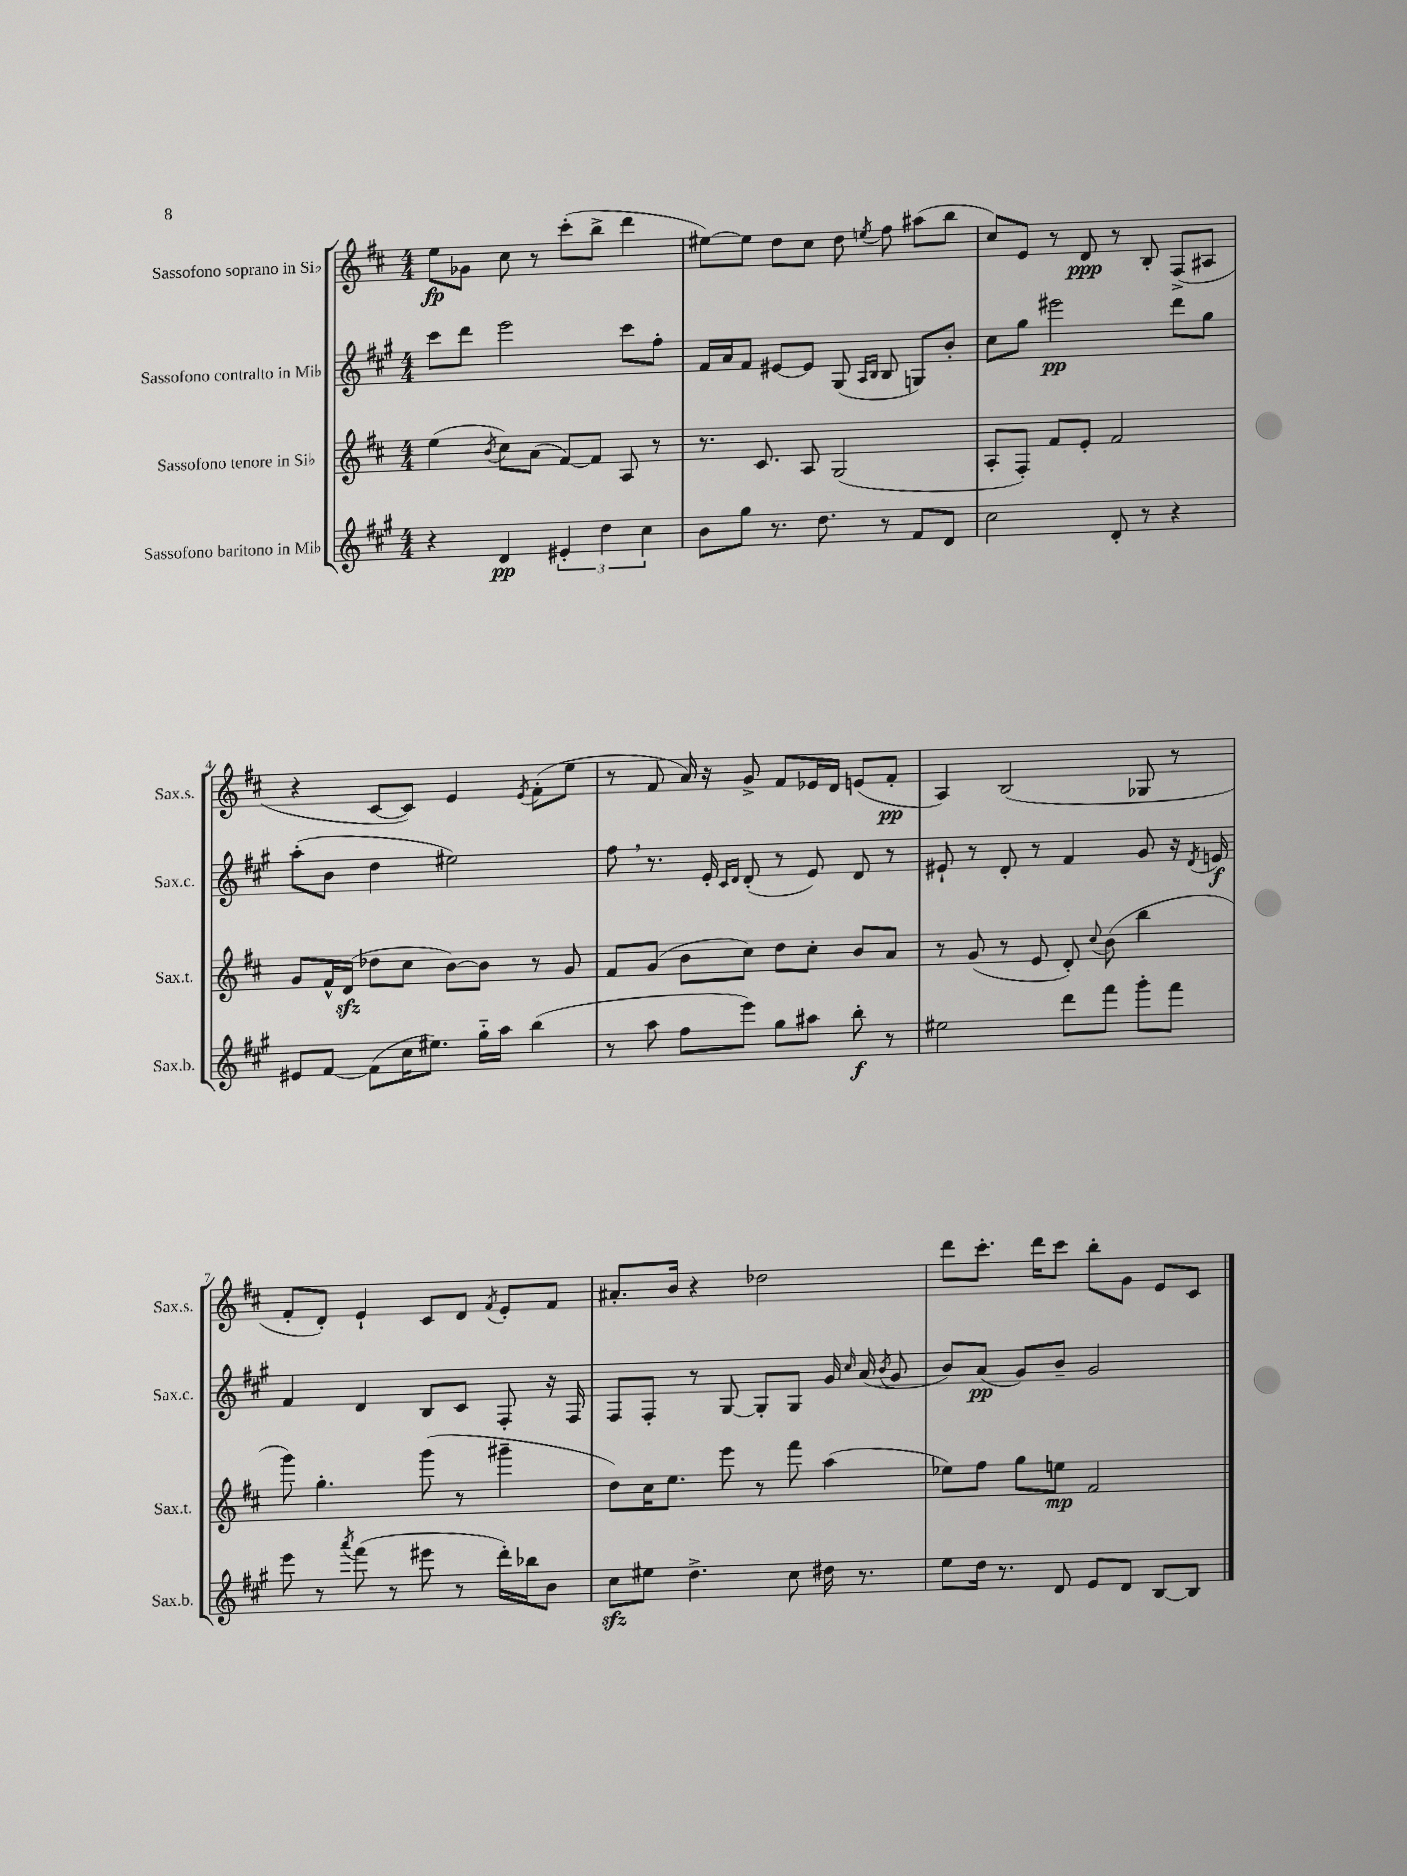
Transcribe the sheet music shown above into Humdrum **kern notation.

**kern	**dynam	**kern	**dynam	**kern	**dynam	**kern	**dynam
*part4	*part4	*part3	*part3	*part2	*part2	*part1	*part1
*staff4	*staff4	*staff3	*staff3	*staff2	*staff2	*staff1	*staff1
*I"Sassofono baritono in Mi♭	*	*I"Sassofono tenore in Si♭	*	*I"Sassofono contralto in Mi♭	*	*I"Sassofono soprano in Si♭	*
*I'Sax.b.	*	*I'Sax.t.	*	*I'Sax.c.	*	*I'Sax.s.	*
*clefG2	*	*clefG2	*	*clefG2	*	*clefG2	*
*k[f#c#g#]	*	*k[f#c#]	*	*k[f#c#g#]	*	*k[f#c#]	*
*M4/4	*	*M4/4	*	*M4/4	*	*M4/4	*
=1	=1	=1	=1	=1	=1	=1	=1
4r	.	(4ee\	.	8ccc#\L	.	8ee\L	fp
.	.	.	.	8ddd\J	.	8g-X\J	.
.	.	8qb/	.	.	.	.	.
4d/	pp	8cc#\L)	.	2eee\	.	8cc#\	.
.	.	(8a\J	.	.	.	8r	.
6e#X'/	.	[8f#/L)	.	.	.	(8ccc#'\L	.
.	.	8f#/J]	.	.	.	8bb^\J	.
6dd\	.	.	.	.	.	.	.
.	.	8A/	.	8ccc#\L	.	4ddd\	.
6cc#\	.	.	.	.	.	.	.
.	.	8r	.	8ff#'\J	.	.	.
=2	=2	=2	=2	=2	=2	=2	=2
8b\L	.	8.r	.	16f#/LL	.	[8ee#X\L)	.
.	.	.	.	16a/J	.	.	.
8gg#\J	.	.	.	8f#/J	.	8ee#\J]	.
.	.	8.c#/	.	.	.	.	.
8.r	.	.	.	[8e#X/L	.	8dd\L	.
.	.	8A/	.	8e#/J]	.	8cc#\J	.
8.dd\	.	.	.	.	.	.	.
.	.	(2G/	.	(8G#/	.	8dd\	.
.	.	.	.	16qqA/LL	.	.	.
.	.	.	.	16qqB/JJ	.	8qeen/	.
8r	.	.	.	8B/	.	8ff#\	.
8f#/L	.	.	.	8Gn/L)	.	(8aa#X\L	.
8d/J	.	.	.	8b'/J	.	8bb\J	.
=3	=3	=3	=3	=3	=3	=3	=3
2cc#\	.	8A'/L	.	8cc#\L	.	8cc#/L)	.
.	.	8F#'/J)	.	8gg#\J	.	8e/J	.
.	.	8f#/L	.	2eee#X\	pp	8r	.
.	.	8e'/J	.	.	.	8d/	ppp
8d'/	.	2f#/	.	.	.	8r	.
8r	.	.	.	.	.	8B'/	.
4r	.	.	.	8ddd\L	.	(8F#^/L	.
.	.	.	.	8gg#\J	.	8A#X/J	.
!!LO:LB:g=z
=4	=4	=4	=4	=4	=4	=4	=4
8e#X/L	.	8g/L	.	(8aa'\L	.	4r	.
[8f#/J	.	16f#^^/L	.	8b\J	.	.	.
.	.	(16dzz/JJ	.	.	.	.	.
(8f#\L]	.	8dd-X\L	.	4dd\	.	[8c#/L	.
16cc#\K	.	8cc#\J	.	.	.	8c#/J])	.
8.ee#X\J)	.	.	.	.	.	.	.
.	.	[8b\L)	.	2ee#X\)	.	4e/	.
16gg#\LL	.	8b\J]	.	.	.	.	.
16aa\JJ	.	.	.	.	.	.	.
.	.	.	.	.	.	8qe/	.
(4bb\	.	8r	.	.	.	(8f#'\L	.
.	.	8g/	.	.	.	8ee\J	.
=5	=5	=5	=5	=5	=5	=5	=5
8r	.	8f#/L	.	8ff#,\	.	8r	.
8aa\	.	(8g/J	.	8.r	.	8f#/	.
8ff#\L	.	8b\L	.	.	.	16a/)	.
.	.	.	.	16e'/	.	16r	.
.	.	.	.	16qqc#/LL	.	.	.
.	.	.	.	16qqd/JJ	.	.	.
8eee\J)	.	8cc#\J)	.	(8d'/	.	8g^/	.
8gg#\L	.	8dd\L	.	8r	.	8f#/L	.
8aa#X\J	.	8cc#'\J	.	8e/)	.	16e-X/L	.
.	.	.	.	.	.	16d/JJ	.
8bb'\	f	8b/L	.	8d/	.	(8en/L	.
8r	.	8a/J	.	8r	.	8f#'/J	pp
=6	=6	=6	=6	=6	=6	=6	=6
2ee#X\	.	8r	.	8e#X`/	.	4A/)	.
.	.	(8g/	.	8r	.	.	.
.	.	8r	.	8d'/	.	(2B/	.
.	.	8e/	.	8r	.	.	.
8ddd\L	.	8d'/)	.	4f#/	.	.	.
.	.	8qqcc#/	.	.	.	.	.
8fff#\J	.	(8b\	.	.	.	.	.
8ggg#'\L	.	4bb\	.	8g#/	.	8G-X/	.
8fff#\J	.	.	.	16r	.	8r	.
.	.	.	.	8qd/	.	.	.
.	.	.	.	16en/	f	.	.
!!LO:LB:g=z
=7	=7	=7	=7	=7	=7	=7	=7
8eee\	.	8ggg\)	.	4f#/	.	8f#'/L	.
8r	.	4.gg'\	.	.	.	8d'/J)	.
8qaaa/	.	.	.	.	.	.	.
(8fff#\	.	.	.	4d/	.	4e`/	.
8r	.	.	.	.	.	.	.
8eee#X\	.	(8ggg\	.	8B/L	.	8c#/L	.
8r	.	8r	.	8c#/J	.	8d/J	.
.	.	.	.	.	.	8qf#/	.
16ddd'\LL)	.	4ggg#X~\	.	8F#'/	.	8e'/L	.
16bb-X\J	.	.	.	.	.	.	.
8b\J	.	.	.	16r	.	8f#/J	.
.	.	.	.	16F#/	.	.	.
=8	=8	=8	=8	=8	=8	=8	=8
8cc#zz\L	.	8dd\L)	.	8F#/L	.	8.a#X'/L	.
8ee#X\J	.	16cc#\K	.	8F#'/J	.	.	.
.	.	8.ee\J	.	.	.	16b/Jk	.
4.dd^\	.	.	.	8r	.	4r	.
.	.	8eee\	.	[8G#/	.	.	.
.	.	8r	.	8G#'/L]	.	2dd-X\	.
8cc#\	.	8fff#\	.	8G#/J	.	.	.
16dd#X\	.	(4aa\	.	16g#/	.	.	.
.	.	.	.	16qqcc#/	.	.	.
8.r	.	.	.	(16a/	.	.	.
.	.	.	.	8qb/	.	.	.
.	.	.	.	8g#/	.	.	.
=9	=9	=9	=9	=9	=9	=9	=9
8ee\L	.	8ee-X\L)	.	8b/L)	.	8ddd\L	.
16dd\Jk	.	8ff#\J	.	(8a/J	pp	8.ccc#'\J	.
8.r	.	.	.	.	.	.	.
.	.	8gg\L	.	8g#/L)	.	.	.
.	.	.	.	.	.	16ddd\KL	.
8d/	.	8een\J	mp	8b~/J	.	8ccc#\J	.
8e/L	.	2f#/	.	2g#/	.	8bb'\L	.
8d/J	.	.	.	.	.	8g\J	.
[8B/L	.	.	.	.	.	8e/L	.
8B/J]	.	.	.	.	.	8c#/J	.
==	==	==	==	==	==	==	==
*-	*-	*-	*-	*-	*-	*-	*-
